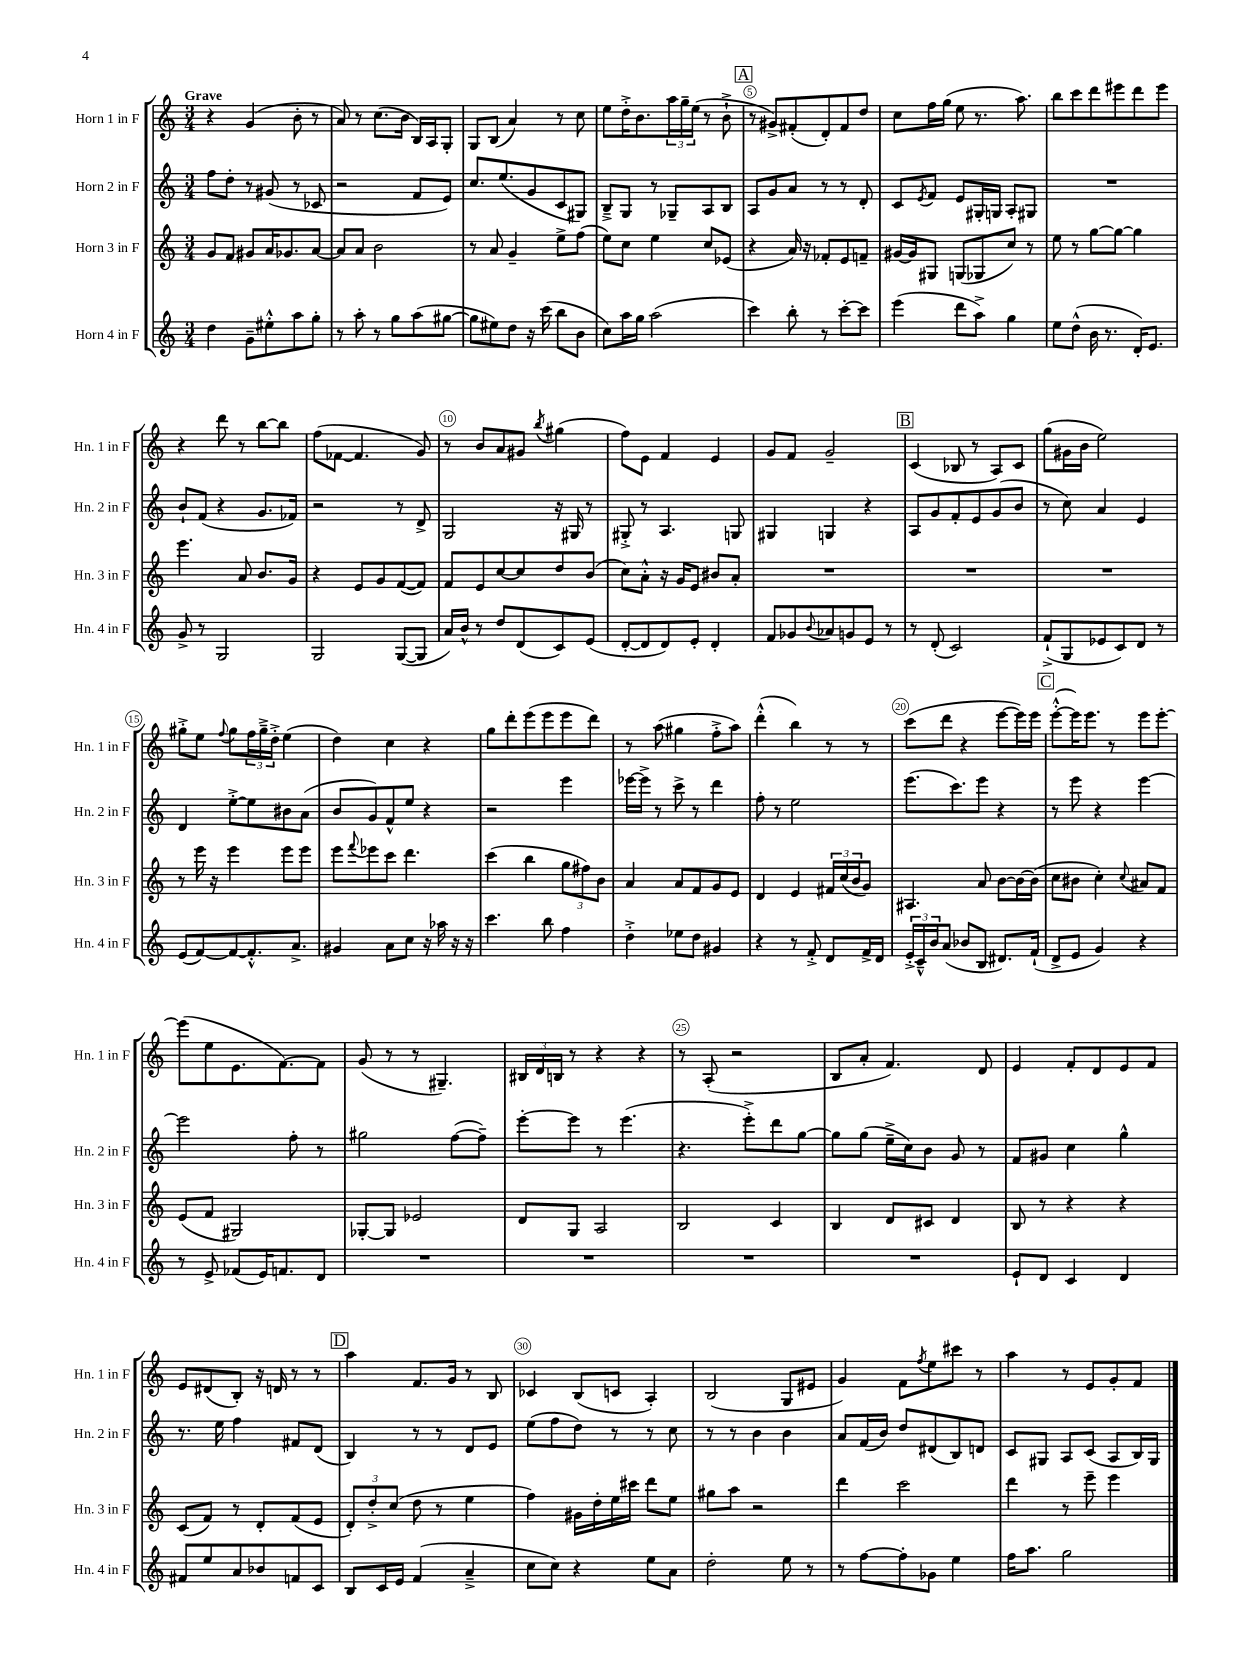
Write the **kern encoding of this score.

**kern	**kern	**kern	**kern
*staff4	*staff3	*staff2	*staff1
*clefG2	*clefG2	*clefG2	*clefG2
*k[]	*k[]	*k[]	*k[]
*M3/4	*M3/4	*M3/4	*M3/4
4dd\	8g/L	8ff\L	4r
.	8f/J	8dd'\J	.
8g~\L	8g#/L	8r	(4g/
8ee#'^^\	16a/K	(8g#/	.
.	8.g-/	.	.
8aa\	.	8r	8b'\
8gg'\J	[8a/J	8c-/	8r
=	=	=	=
8r	8a/]L	2r	8a/)
8aa'\	8a/J	.	8r
8r	2b\	.	(8.cc\L
8gg\L	.	.	.
.	.	.	16b\Jk
(8aa\	.	8f/L	16B/LL)
.	.	.	16A/J
[8gg#\J	.	8e/J)	8G'/J
=	=	=	=
8gg#\]L	8r	8.cc/L	8G/L
8ee#\)	8a/	.	(8B/J
.	.	(8.ee/	.
8dd\J	4g~/	.	4a/)
16r	.	8g/	.
(16ccc\	.	.	.
8bb\L	8ee^\L	8c/	8r
8b\J	(8ff\J	8G#/J)	8cc\
=	=	=	=
8cc\L)	8ee\L)	8B~^/L	8ee\L
16aa\L	8cc\J	8G/J	16dd'^\K
16gg\JJ	.	.	8.b\
(2aa\	4ee\	8r	.
.	.	8G-~/L	24aa\L
.	.	.	24gg~\
.	.	.	(24ee\JJ
.	8cc/L	8A/	8r
.	(8e-/J	8B/J	8b`^\
=	=	=	=
4ccc\)	4r	8A/L	8r
.	.	8g/	8g#^/L)
8bb'\	16a/)	8a/J	(8f#'/
.	16r	.	.
8r	8f-'/L	8r	8d'/)
[8ccc'\L	8e/	8r	8f#/
8ccc\]J	8f~/J	8d'/	8dd/J
=	=	=	=
(4eee\	[16g#/LL	8c/L	8cc\L
.	16g#/]J	.	.
.	.	8qe/	.
.	8G#/J	8f/J	16ff\L
.	.	.	(16gg\JJ
8ddd\L	(8G/L	8e/L	8ee\
8aa^\J)	8G-/	16G#'/L	8.r
.	.	16G/JJ	.
4gg\	8cc/J)	8A'/L	.
.	.	.	8.aa\)
.	8r	8G#/J	.
=	=	=	=
8ee\L	8ee\	2.r	8bb\L
(8dd^^\J	8r	.	8ccc\
16b\	[8gg\L	.	8ddd\
8.r	.	.	.
.	8gg\_J	.	8eee#\
16d'/LK)	4gg\]	.	8ddd\
8.e/J	.	.	.
.	.	.	8eee#\J
=	=	=	=
8g^/	4.eee\	8b`/L	4r
8r	.	(8f/J	.
2G/	.	4r	8ddd\
.	8a/	.	8r
.	8.b/L	8.g/L	[8bb\L
.	.	.	8bb\]J
.	16g/Jk	16f-/Jk)	.
=	=	=	=
2G/	4r	2r	(8ff\L
.	.	.	[8f-\J
.	8e/L	.	4.f-/]
.	8g/	.	.
([8G/L	([8f/	8r	.
8G/]J	8f/]J)	8d^/	8g/)
=	=	=	=
16a/LL)	8f/L	2G/	8r
16b^^/JJ	.	.	.
8r	8e/	.	8b/L
8dd/L	[8cc/	.	8a/
(8d/	8cc/]	.	8g#/J
.	.	.	8qbb/
8c/)	8dd/	16r	(4gg#\
.	.	16G#/	.
(8e/J	(8b/J	8r	.
=	=	=	=
[8d'/L	8cc\L)	8G#'^/	8ff\L)
8d/]	8a'^^\J	8r	8e\J
8d/)	16r	4.A/	4f/
.	16g/LK	.	.
8e'/J	8e/J	.	.
4d'/	8b#/L	.	4e/
.	8a'/J	8G/	.
=	=	=	=
8f/L	2.r	4G#/	8g/L
8g-/	.	.	8f/J
8qqb/	.	.	.
8a-/	.	4G/	2g~/
8g/	.	.	.
8e/J	.	4r	.
8r	.	.	.
=	=	=	=
8r	2.r	8A/L	(4c/
(8d'/	.	8g/	.
2c/)	.	8f'/	8B-/
.	.	8e/	8r
.	.	(8g/	8A/L)
.	.	8b/J	8c/J
=	=	=	=
(8f`^/L	2.r	8r	(8gg\L
8G/	.	8cc\)	16g#\L
.	.	.	16b\JJ
8e-/	.	4a/	2ee\)
8c/)	.	.	.
8d/J	.	4e/	.
8r	.	.	.
=	=	=	=
(8e/L	8r	4d/	8gg#'^\L
[8f/)	16eee\	.	8ee\J
.	16r	.	.
.	.	.	8qqff/
8f/_	4eee\	[8ee'^\L	8gg#\L
8.f'^^/]	.	8ee\]	24ff\L
.	.	.	24gg#~^\
.	.	.	24dd'^\JJ
.	8eee\L	8b#\	(4ee\
8.a^/J	.	.	.
.	8eee\J	(8a\J	.
=	=	=	=
4g#/	8eee\L	8b/L	4dd\)
.	8qqfff/	.	.
.	8eee-\	8g/)	.
8a\L	8ccc\J	8f^^/	4cc\
8cc\J	4.ddd\	8ee/J	.
16r	.	4r	4r
16aa-\	.	.	.
16r	.	.	.
16r	.	.	.
=	=	=	=
4.ccc\	(4ccc\	2r	8gg\L
.	.	.	8ddd'\
.	4bb\	.	(8eee\
8bb\	.	.	8eee\
4ff\	12gg\L	4eee\	8eee\
.	12ff#\)	.	.
.	.	.	8ddd\J)
.	12b\J	.	.
=	=	=	=
4dd'^\	4a/	[16eee-\LL	8r
.	.	16eee-^\]JJ	.
.	.	8r	(8aa\
8ee-\L	8a/L	8ccc^\	4gg#\
8dd\J	8f/	8r	.
4g#/	8g/	4ddd\	8ff'^\L
.	8e/J	.	8aa\J)
=	=	=	=
4r	4d/	8ff'\	(4ddd'^^\
.	.	8r	.
8r	4e/	2ee\	4bb\)
8f'^/	.	.	.
8d/L	24f#/LL	.	8r
.	(24cc/	.	.
.	24b/J	.	.
16f^/L	8g/J)	.	8r
16d/JJ	.	.	.
=	=	=	=
24e'^/LL	4.A#/	(8.eee\L	(8ccc\L
24c~^^/	.	.	.
24b/J	.	.	.
(8a/J	.	.	8ddd\J
.	.	8.ccc\)	.
8b-/L	.	.	4r
8B/J	8a/	8eee\J	.
8.d#/L)	[8b\L	4r	[8eee\L
.	16b\_L	.	16eee\]L)
(16f`/Jk	(16b\]JJ	.	16eee\JJ
=	=	=	=
8d^/L	8cc\L	8r	([8eee'^^\L
8e/J	8b#\J	8eee\	16eee\]K)
.	.	.	8.eee\J
4g/)	4cc'\)	4r	.
.	.	.	8r
.	8qqcc/	.	.
4r	8a#/L	[4eee\	8eee\L
.	8f/J	.	[8eee'\J
=	=	=	=
8r	(8e/L	2eee\]	(8eee\]L
8e^/	8f/J	.	8ee\
(8f-/L	2G#/)	.	8.e\
16e/K)	.	.	.
8.f/	.	.	[8.f\)
.	.	8ff'\	.
8d/J	.	8r	8f\]J
=	=	=	=
2.r	[8G-'/L	2gg#\	(8g/
.	8G-/]J	.	8r
.	2e-/	.	8r
.	.	.	4.G#~/)
.	.	([8ff\L	.
.	.	8ff~\]J)	.
=	=	=	=
2.r	8d/L	[8eee'\L	24B#/LL
.	.	.	24d/
.	.	.	24B/JJ
.	8G/J	8eee\]J	8r
.	2A/	8r	4r
.	.	(4.eee\	.
.	.	.	4r
=	=	=	=
2.r	2B/	4.r	8r
.	.	.	(8A'/
.	.	.	2r
.	.	8eee'^\L)	.
.	4c/	8ddd\	.
.	.	[8gg\J	.
=	=	=	=
2.r	4B/	8gg\]L	8B/L
.	.	(8gg\J	8a'/J
.	8d/L	16ee~^\LL	4.f/)
.	.	16cc\J)	.
.	8c#/J	8b\J	.
.	4d/	8g/	.
.	.	8r	8d/
=	=	=	=
8e`/L	8B/	8f/L	4e/
8d/J	8r	8g#/J	.
4c/	4r	4cc\	8f'/L
.	.	.	8d/
4d/	4r	4gg^^\	8e/
.	.	.	8f/J
=	=	=	=
8f#/L	(8c/L	8.r	8e/L
8ee/	8f/J)	.	(8d#/
.	.	16ee\	.
8a/	8r	4ff\	8B'/J)
8b-/	8d'/L	.	16r
.	.	.	16d/
8f/	(8f/	8f#/L	8r
8c/J	8e/J	(8d/J	8r
=	=	=	=
8B/L	12d'/L)	4B/)	4aa\
.	12dd'^/	.	.
16c/L	.	.	.
.	(12cc/J	.	.
16e/JJ	.	.	.
(4f/	8dd\	8r	8.f/L
.	8r	8r	.
.	.	.	16g/Jk
4a~^/	4ee\	8d/L	8r
.	.	8e/J	8B/
=	=	=	=
8cc\L	4ff\)	(8ee\L	4c-/
8cc\J)	.	8ff\	.
4r	16g#\LL	8dd\J)	(8B/L
.	16dd'\	.	.
.	16ee\	8r	8c/J
.	16ccc#\JJ	.	.
8ee\L	8ddd\L	8r	4A'/)
8a\J	8ee\J	8cc\	.
=	=	=	=
2dd'\	8gg#\L	8r	(2B/
.	8aa\J	8r	.
.	2r	4b\	.
8ee\	.	4b\	8G/L
8r	.	.	8e#/J
=	=	=	=
8r	4ddd\	8a/L	4g/)
[8ff\L	.	(16f/L	.
.	.	16b/JJ)	.
8ff'\]	2ccc\	8dd/L	8f\L
.	.	.	8qff/
8g-\J	.	(8d#/	8ee\
4ee\	.	8B/)	8ccc#\J
.	.	8d/J	8r
=	=	=	=
16ff\LK	4ddd\	8c/L	4aa\
8.aa\J	.	.	.
.	.	8G#/J	.
2gg\	8r	8A/L	8r
.	8eee~\	(8c/J	8e/L
.	4eee\	8A/L	8g'/
.	.	16B/L)	8f/J
.	.	16G#/JJ	.
==	==	==	==
*-	*-	*-	*-
